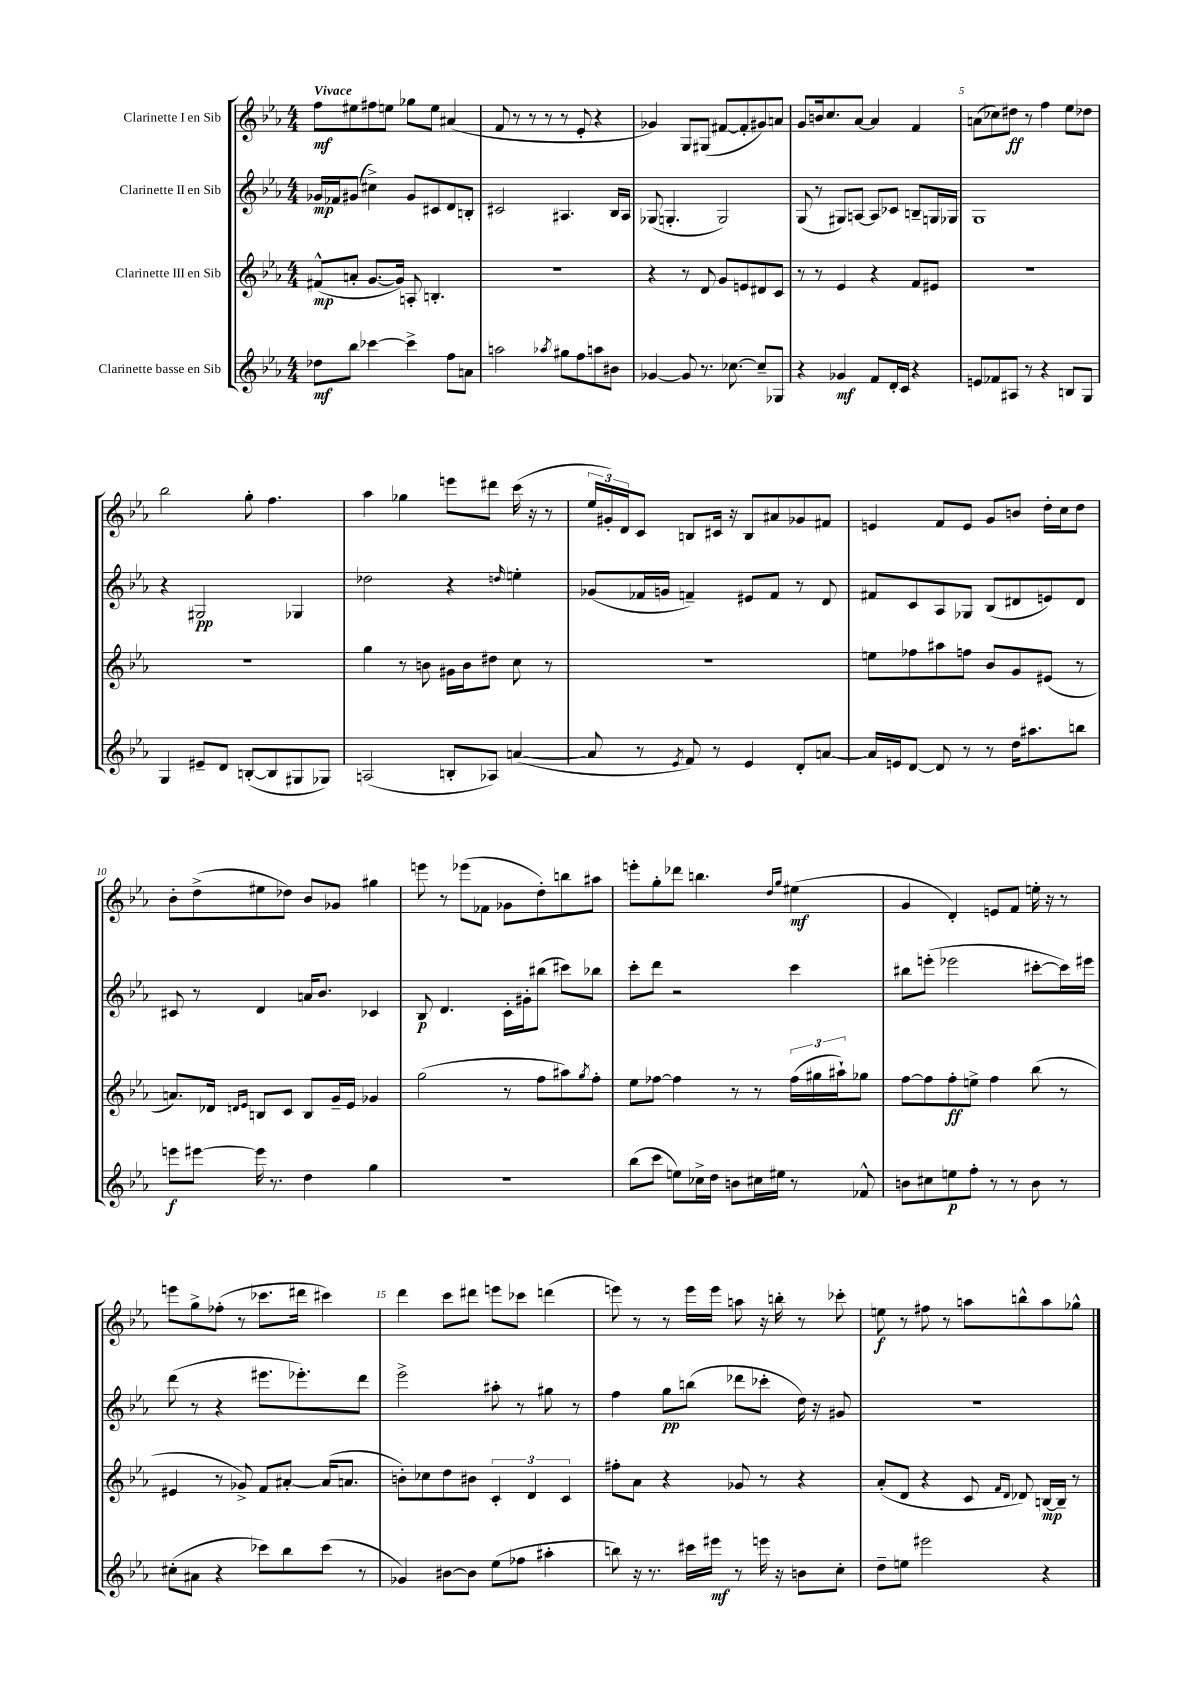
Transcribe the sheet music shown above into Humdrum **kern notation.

**kern	**dynam	**kern	**dynam	**kern	**dynam	**kern	**dynam
*part4	*part4	*part3	*part3	*part2	*part2	*part1	*part1
*staff4	*staff4	*staff3	*staff3	*staff2	*staff2	*staff1	*staff1
*I"Clarinette basse en Sib	*	*I"Clarinette III en Sib	*	*I"Clarinette II en Sib	*	*I"Clarinette I en Sib	*
*clefG2	*	*clefG2	*	*clefG2	*	*clefG2	*
*k[b-e-a-]	*	*k[b-e-a-]	*	*k[b-e-a-]	*	*k[b-e-a-]	*
*M4/4	*	*M4/4	*	*M4/4	*	*M4/4	*
=1	=1	=1	=1	=1	=1	=1	=1
!	!	!	!	!	!	!LO:TX:a:B:t=Vivace	!
8dd-X\L	mf	(8f#X^^/L	mp	16g-X/LL	mp	8ff\L	mf
.	.	.	.	16f-X/J	.	.	.
8bb-\J	.	8an'/J	.	(8g#X/J	.	8ee#X\	.
[4ccc-X\	.	[8.g/L	.	4cc#X^\)	.	8ff#X\	.
.	.	.	.	.	.	8een\J	.
.	.	16g/Jk])	.	.	.	.	.
4ccc-^\]	.	8An'/	.	8g#/L	.	8gg-X\L	.
.	.	4.Bn'/	.	8c#X/	.	8ee\J	.
8ff\L	.	.	.	8d/	.	(4a#X/	.
8an\J	.	.	.	8Bn'/J	.	.	.
=2	=2	=2	=2	=2	=2	=2	=2
2aan\	.	1r	.	2c#X/	.	8f/	.
.	.	.	.	.	.	8r	.
.	.	.	.	.	.	8r	.
.	.	.	.	.	.	8r	.
8qaa-X/	.	.	.	.	.	.	.
8gg#X\L	.	.	.	4.A#X/	.	8r	.
8ff\	.	.	.	.	.	8e-'/	.
8aan\	.	.	.	.	.	4r	.
8b#X\J	.	.	.	16B-/LL	.	.	.
.	.	.	.	16A#/JJ	.	.	.
=3	=3	=3	=3	=3	=3	=3	=3
[4g-X/	.	4r	.	(8G-X/	.	4g-X/)	.
.	.	.	.	4.Gn'/	.	.	.
8g-/]	.	8r	.	.	.	8G/L	.
8.r	.	8d/	.	.	.	(8G#X/J	.
.	.	8g/L	.	2G/)	.	[8f#X/L	.
[8.cc-X\	.	.	.	.	.	.	.
.	.	8en/	.	.	.	8f#'/]	.
8cc-~/L]	.	8d#X/	.	.	.	8g#X/)	.
8G-X/J	.	8c/J	.	.	.	8an/J	.
=4	=4	=4	=4	=4	=4	=4	=4
4r	.	8r	.	(8G/	.	8g/L	.
.	.	8r	.	8r	.	16bn/k	.
.	.	.	.	.	.	8.cc/	.
4g-X/	mf	4e-/	.	8G#X/L)	.	.	.
.	.	.	.	[8An/J	.	[8a-/J	.
8f/L	.	4r	.	8A/L]	.	4a-/]	.
16d'/L	.	.	.	8c-X/J	.	.	.
16c/JJ	.	.	.	.	.	.	.
4r	.	8f/L	.	8Bn~/L	.	4f/	.
.	.	8e#X/J	.	16Gn/L	.	.	.
.	.	.	.	16G-X/JJ	.	.	.
=5	=5	=5	=5	=5	=5	=5	=5
8en/L	.	1r	.	1G	.	(8an\L	.
8f-X/	.	.	.	.	.	8cc-X\)	.
8A#X/J	.	.	.	.	.	8dd#X\J	ff
8r	.	.	.	.	.	8r	.
4r	.	.	.	.	.	4ff\	.
8Bn/L	.	.	.	.	.	8ee-\L	.
8G/J	.	.	.	.	.	8dd-X\J	.
!!LO:LB:g=z
=6	=6	=6	=6	=6	=6	=6	=6
4G/	.	1r	.	4r	.	2bb-\	.
8e#X~/L	.	.	.	2G#X/	pp	.	.
8d/J	.	.	.	.	.	.	.
([8Bn'/L	.	.	.	.	.	8gg'\	.
8B/]	.	.	.	.	.	4.ff\	.
8G#X/	.	.	.	4G-X/	.	.	.
8G-X/J)	.	.	.	.	.	.	.
=7	=7	=7	=7	=7	=7	=7	=7
(2An/	.	4gg\	.	2dd-X\	.	4aa-\	.
.	.	8r	.	.	.	4gg-X\	.
.	.	8bn\	.	.	.	.	.
8Bn'/L	.	16g#X\LL	.	4r	.	8eeen\L	.
.	.	16b\J	.	.	.	.	.
8A-X/J)	.	8dd#X\J	.	.	.	8ddd#X\J	.
.	.	.	.	16qqddn/	.	.	.
([4an/	.	8cc\	.	4een'\	.	(16ccc\	.
.	.	.	.	.	.	16r	.
.	.	8r	.	.	.	8r	.
=8	=8	=8	=8	=8	=8	=8	=8
8a/]	.	1r	.	(8g-X/L	.	24ee-/LL	.
.	.	.	.	.	.	24g#X'/)	.
.	.	.	.	.	.	24d/J	.
8r	.	.	.	16f-X/L	.	8c/J	.
.	.	.	.	16gn/JJ	.	.	.
8qe-/	.	.	.	.	.	.	.
8f/)	.	.	.	4fn~/)	.	8Bn/L	.
8r	.	.	.	.	.	16c#X/Jk	.
.	.	.	.	.	.	16r	.
4e-/	.	.	.	8e#X/L	.	8B/L	.
.	.	.	.	8f/J	.	8a#X/	.
8d'/L	.	.	.	8r	.	8g-X/	.
[8an/J	.	.	.	8d/	.	8f#X/J	.
=9	=9	=9	=9	=9	=9	=9	=9
16a/LL]	.	8een\L	.	8f#X/L	.	4en/	.
16en/J	.	.	.	.	.	.	.
[8d/J	.	8ff-X\	.	8c/	.	.	.
8d/]	.	8aa#X\	.	8A-/	.	8f/L	.
8r	.	8ffn\J	.	8G-X/J	.	8e/J	.
8r	.	8b-/L	.	(8B-/L	.	8g/L	.
16dd\KL	.	8g/	.	8d#X/	.	8bn/J	.
8.aa#X\	.	.	.	.	.	.	.
.	.	(8e#X/J	.	8en/)	.	16dd'\LL	.
.	.	.	.	.	.	16cc\J	.
8bbn\J	.	8r	.	8d#/J	.	8dd\J	.
!!LO:LB:g=z
=10	=10	=10	=10	=10	=10	=10	=10
8eeen\L	f	8.an/L)	.	8c#X/	.	8b-'\L	.
[8eee#X\J	.	.	.	8r	.	(8dd^\	.
.	.	16d-X/Jk	.	.	.	.	.
.	.	16qqdn/LL	.	.	.	.	.
.	.	16qqe-/JJ	.	.	.	.	.
16eee#\]	.	8Bn/L	.	4d/	.	8ee#X\	.
8.r	.	.	.	.	.	.	.
.	.	8c/J	.	.	.	8dd-X\J)	.
4dd\	.	8B/L	.	16an/KL	.	8b-/L	.
.	.	.	.	8.b-/J	.	.	.
.	.	16g~/L	.	.	.	8g-X/J	.
.	.	16e-/JJ	.	.	.	.	.
4gg\	.	4g-X/	.	4c-X/	.	4gg#X\	.
=11	=11	=11	=11	=11	=11	=11	=11
1r	.	(2gg\	.	8B-/	p	8eeen\	.
.	.	.	.	4.d/	.	8r	.
.	.	.	.	.	.	(8eee-X\L	.
.	.	.	.	.	.	8f-X\J	.
.	.	8r	.	16c'\LL	.	8g-X\L	.
.	.	.	.	16g#X'\J	.	.	.
.	.	8ff\L	.	(8bb#X\J	.	8dd'\)	.
.	.	8aa#X\)	.	8ccc#X\L)	.	8bbn\	.
.	.	8qgg/	.	.	.	.	.
.	.	8ff'\J	.	8bb-X\J	.	8aa#X\J	.
=12	=12	=12	=12	=12	=12	=12	=12
(8bb-\L	.	8ee-\L	.	8ccc'\L	.	8eeen'\L	.
8ccc\J	.	[8ff-X\J	.	8ddd\J	.	8gg'\	.
8een\L)	.	4ff-\]	.	2r	.	8ddd-X\J	.
16cc-X^\L	.	.	.	.	.	4.bbn\	.
16dd\JJ	.	.	.	.	.	.	.
8bn\L	.	8r	.	.	.	.	.
16cc#X\L	.	8r	.	.	.	.	.
16ee#X\JJ	.	.	.	.	.	.	.
.	.	.	.	.	.	16qqdd/LL	.
.	.	.	.	.	.	16qqgg/JJ	.
8r	.	(24ff-\LL	.	4ccc\	.	(4ee#X\	mf
.	.	24gg#X\	.	.	.	.	.
.	.	24aa#X`\J)	.	.	.	.	.
8f-X^^/	.	8gg-X\J	.	.	.	.	.
=13	=13	=13	=13	=13	=13	=13	=13
8bn\L	.	[8ff\L	.	8bb#X\L	.	4g/	.
8cc#X\	.	8ff\]	.	(8eeen'\J	.	.	.
8een\	p	8ff'\	ff	2eee-X\	.	4d'/)	.
8ff'\J	.	8een^\J	.	.	.	.	.
8r	.	4ff\	.	.	.	8en/L	.
8r	.	.	.	.	.	8f/J	.
8b\	.	(8bb-\	.	[8ccc#X'\L	.	16een'\	.
.	.	.	.	.	.	16r	.
8r	.	8r	.	16ccc#\L])	.	8r	.
.	.	.	.	16eee#X\JJ	.	.	.
!!LO:LB:g=z
=14	=14	=14	=14	=14	=14	=14	=14
(8cc#X'\L	.	4e#X/	.	(8ddd\	.	8eeen\L	.
8a#X\J	.	.	.	8r	.	8gg^\	.
4r	.	8r	.	4r	.	(8ff-X'\J	.
.	.	8g-X^/)	.	.	.	8r	.
8ccc-X\L)	.	8f/L	.	8.eee#X\L	.	8.ccc-X\L	.
8bb-\	.	[8a#X'/J	.	.	.	.	.
.	.	.	.	8.eee-X'\)	.	16ddd#X\Jk	.
(8ccc-\J	.	(16a#/KL]	.	.	.	4ccc#X\)	.
.	.	8.an/J	.	.	.	.	.
8r	.	.	.	8ddd\J	.	.	.
=15	=15	=15	=15	=15	=15	=15	=15
4g-X/)	.	8bn'\L)	.	2eee-^\	.	4ddd\	.
.	.	8cc-X\	.	.	.	.	.
[8b#X\L	.	8dd\	.	.	.	8ccc\L	.
8b#\J]	.	8b#X\J	.	.	.	8ddd#X\J	.
(8ee-\L	.	6c'/	.	8aa#X'\	.	8eeen\L	.
8ff-X\J	.	.	.	8r	.	8ccc-X\J	.
.	.	6d/	.	.	.	.	.
4aa#X'\	.	.	.	8gg#X\	.	(4dddn\	.
.	.	6c/	.	.	.	.	.
.	.	.	.	8r	.	.	.
=16	=16	=16	=16	=16	=16	=16	=16
8bbn\)	.	8ff#X'\L	.	4ff\	.	8eeen\)	.
16r	.	8a-\J	.	.	.	8r	.
8.r	.	.	.	.	.	.	.
.	.	4r	.	8gg\L	pp	8r	.
16ccc#X\LL	.	.	.	(8bbn\J	.	16eee\LL	.
16eee#X\JJ	mf	.	.	.	.	16eee\JJ	.
8r	.	8g-X/	.	8ddd-X\L	.	8aan\	.
16eeen\	.	8r	.	8ccc-X'\J	.	16r	.
16r	.	.	.	.	.	16bbn'\	.
8bn\L	.	4r	.	16dd\)	.	8r	.
.	.	.	.	16r	.	.	.
8cc'\J	.	.	.	8g#X/	.	8ccc-X'\	.
=17	=17	=17	=17	=17	=17	=17	=17
8dd~\L	.	(8a-'/L	.	1r	.	8een\	f
8een\J	.	8d/J	.	.	.	8r	.
2eee#X\	.	4r	.	.	.	8ff#X\	.
.	.	.	.	.	.	8r	.
.	.	8c/	.	.	.	8aan\L	.
.	.	16qqf/LL	.	.	.	.	.
.	.	16qqd/JJ	.	.	.	.	.
.	.	8d-X/)	.	.	.	8bbn^^\	.
4r	.	[16Bn/LL	mp	.	.	8aa\	.
.	.	16B~/JJ]	.	.	.	.	.
.	.	8r	.	.	.	8gg-X^^\J	.
==	==	==	==	==	==	==	==
*-	*-	*-	*-	*-	*-	*-	*-
